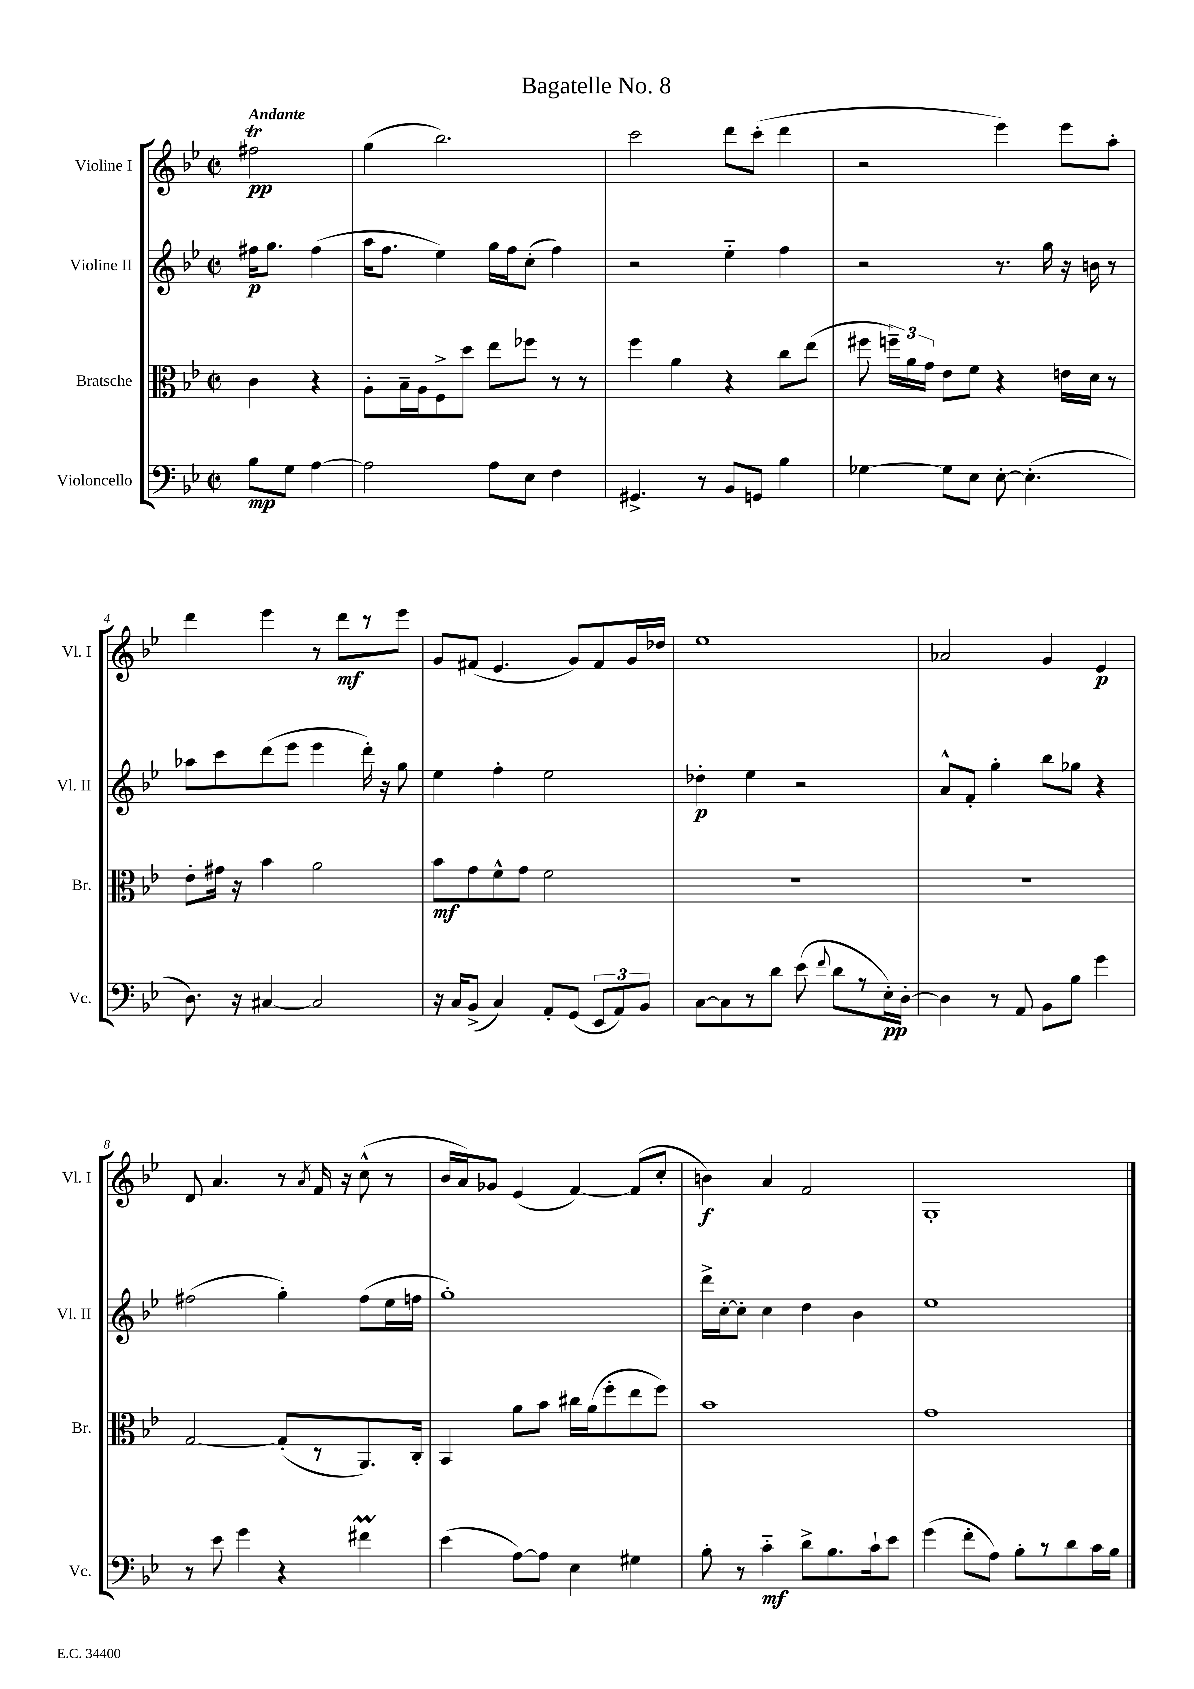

**kern	**kern	**kern	**kern
*staff4	*staff3	*staff2	*staff1
*clefF4	*clefC3	*clefG2	*clefG2
*k[b-e-]	*k[b-e-]	*k[b-e-]	*k[b-e-]
*M2/2	*M2/2	*M2/2	*M2/2
*met(c|)	*met(c|)	*met(c|)	*met(c|)
8B-	4c	16ff#	2ff#
.	.	8.gg	.
8G	.	.	.
[4A	4r	(4ff#	.
=	=	=	=
2A]	8A'	16aa	(4gg
.	.	8.ff	.
.	16B-~	.	.
.	16A	.	.
.	8F^	4ee-)	2.bb-)
.	8dd	.	.
8A	8ee-	16gg	.
.	.	16ff	.
8E-	8ff-	(8cc'	.
4F	8r	4ff)	.
.	8r	.	.
=	=	=	=
4.GG#^	4ff	2r	2ccc
.	4a	.	.
8r	.	.	.
8BB-	4r	4ee-'~	8ddd
8GG	.	.	(8ccc'
4B-	8cc	4ff	4ddd
.	(8ee-	.	.
=	=	=	=
[4G-	8ff#	2r	2r
.	24ff~)	.	.
.	24a	.	.
.	24g	.	.
8G-]	8e-	.	.
8E-	8f	.	.
[8E-'	4r	8.r	4eee-)
(4.E-']	.	.	.
.	.	16gg	.
.	16e	16r	8eee-
.	16d	16b	.
.	8r	8r	8aa'
=	=	=	=
8.D)	8e-'	8aa-	4ddd
.	16g#	8ccc	.
16r	16r	.	.
[4C#	4b-	(8ddd	4eee-
.	.	8eee-	.
2C#]	2a	4eee-	8r
.	.	.	8ddd
.	.	16ddd')	8r
.	.	16r	.
.	.	8gg	8eee-
=	=	=	=
16r	8b-	4ee-	8g
16C	.	.	.
(8BB-^	8g	.	(8f#
4C)	8f^^	4ff'	4.e-
.	8g	.	.
8AA'	2f	2ee-	.
(8GG	.	.	8g)
12EE-	.	.	8f#
12AA)	.	.	.
.	.	.	16g
12BB-	.	.	.
.	.	.	16dd-
=	=	=	=
[8C	1r	4dd-'	1ee-
8C]	.	.	.
8r	.	4ee-	.
8d	.	.	.
(8e-	.	2r	.
8qqf	.	.	.
8d	.	.	.
8r	.	.	.
16E-')	.	.	.
[16D'	.	.	.
=	=	=	=
4D]	1r	8a^^	2a-
.	.	8f'	.
8r	.	4gg'	.
8AA	.	.	.
8BB-	.	8bb-	4g
8B-	.	8gg-	.
4g	.	4r	4e-
=	=	=	=
8r	[2G	(2ff#	8d
8e-	.	.	4.a
4g	.	.	.
4r	(8G']	4gg')	8r
.	.	.	8qa
.	8r	.	16f
.	.	.	16r
4f#	8.AA)	(8ff#	(8cc^^
.	.	16ee-	8r
.	16C'	16ff	.
=	=	=	=
(4e-	4BB-	1gg')	16b-
.	.	.	16a)
.	.	.	8g-
[8A)	8a	.	(4e-
8A]	8b-	.	.
4E-	16cc#	.	[4f)
.	(16a	.	.
.	8ff'	.	.
4G#	8ee-	.	(8f]
.	8ff)	.	8cc'
=	=	=	=
8B-'	1b-	16ddd^	4b)
.	.	[16cc'	.
8r	.	8cc']	.
4c'~	.	4cc	4a
8d^	.	4dd	2f
8.B-	.	.	.
.	.	4b-	.
16c`	.	.	.
8e-	.	.	.
=	=	=	=
(4g	1g	1ee-	1G'
8f'	.	.	.
8A)	.	.	.
8B-'	.	.	.
8r	.	.	.
8d	.	.	.
16c	.	.	.
16B-	.	.	.
==	==	==	==
*-	*-	*-	*-
